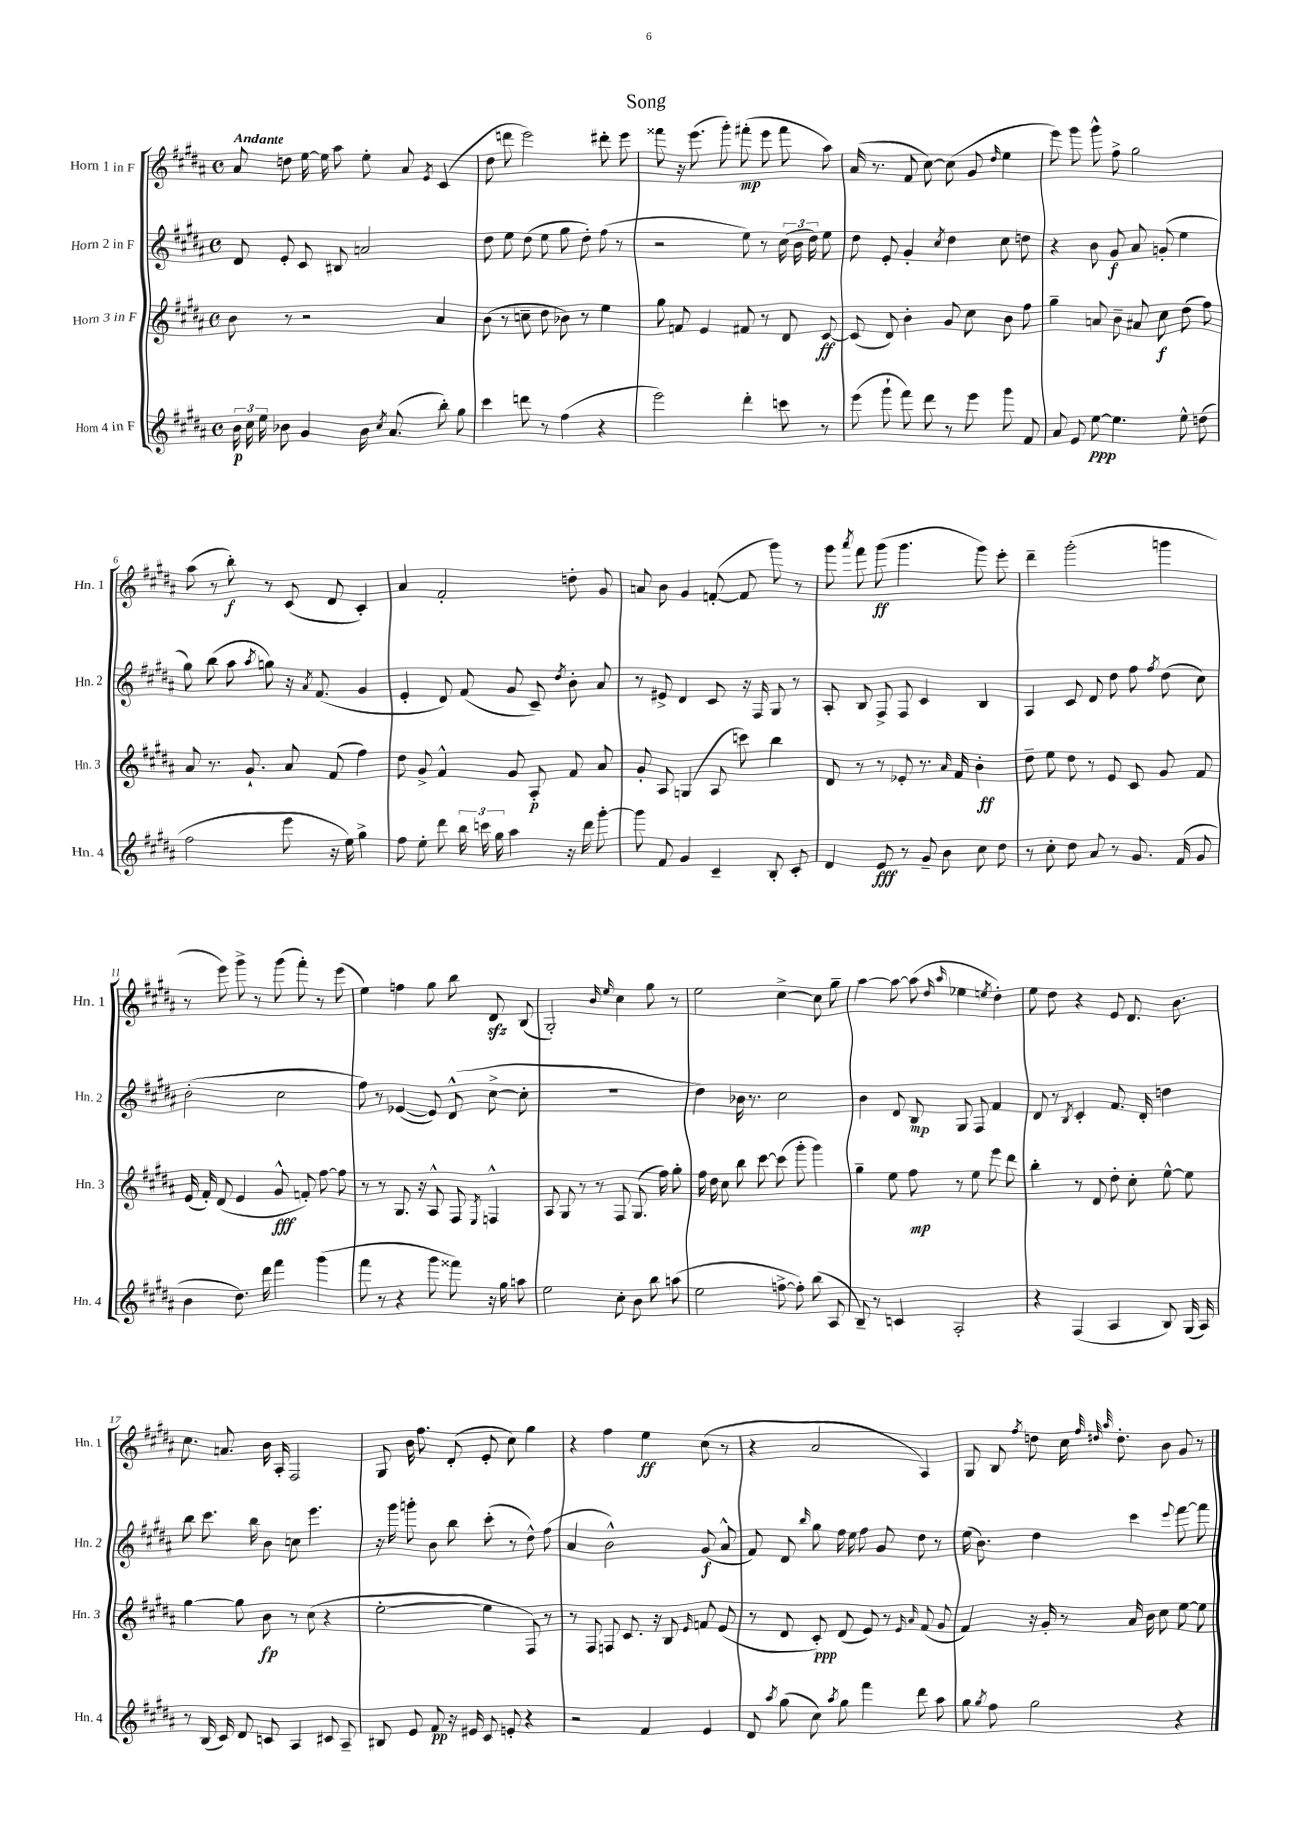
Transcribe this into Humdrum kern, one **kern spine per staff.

**kern	**dynam	**kern	**dynam	**kern	**dynam	**kern	**dynam
*part4	*part4	*part3	*part3	*part2	*part2	*part1	*part1
*staff4	*staff4	*staff3	*staff3	*staff2	*staff2	*staff1	*staff1
*I"Horn 4 in F	*	*I"Horn 3 in F	*	*I"Horn 2 in F	*	*I"Horn 1 in F	*
*I'Hn. 4	*	*I'Hn. 3	*	*I'Hn. 2	*	*I'Hn. 1	*
*clefG2	*	*clefG2	*	*clefG2	*	*clefG2	*
*k[f#c#g#d#a#]	*	*k[f#c#g#d#a#]	*	*k[f#c#g#d#a#]	*	*k[f#c#g#d#a#]	*
*M4/4	*	*M4/4	*	*M4/4	*	*M4/4	*
*met(c)	*	*met(c)	*	*met(c)	*	*met(c)	*
=1	=1	=1	=1	=1	=1	=1	=1
!	!	!	!	!	!	!LO:TX:a:B:t=Andante	!
24b\	p	8b\	.	8d#/	.	8a#/	.
24cc#\	.	.	.	.	.	.	.
24ee\	.	.	.	.	.	.	.
8b-X\	.	8r	.	8e'/	.	8ddn\	.
4g#/	.	2r	.	8c#/	.	[16ee\	.
.	.	.	.	.	.	16ee\]	.
.	.	.	.	8B#X/	.	8aa#\	.
16b-\	.	.	.	2an/	.	8ee'\	.
8qcc#/	.	.	.	.	.	.	.
(8.a#/	.	.	.	.	.	.	.
.	.	.	.	.	.	8a#/	.
.	.	.	.	.	.	8qe/	.
8bb'\)	.	4a#/	.	.	.	(4c#/	.
8gg#\	.	.	.	.	.	.	.
=2	=2	=2	=2	=2	=2	=2	=2
4ccc#\	.	(8b\	.	8dd#\	.	8dd#\	.
.	.	8r	.	8ee\	.	8dddn\	.
8dddn\	.	8ccn~\	.	(8dd#\	.	2eee\)	.
8r	.	8dd#\	.	8ee\	.	.	.
(4ff#\	.	8b-X\)	.	8gg#\	.	.	.
.	.	8r	.	8dd#'\)	.	.	.
4r	.	4ee\	.	(8ff#\	.	8ddd#X'\	.
.	.	.	.	8r	.	8eee\	.
=3	=3	=3	=3	=3	=3	=3	=3
2eee\)	.	8gg#\	.	2r	.	8fff##X\	.
.	.	8fn/	.	.	.	16r	.
.	.	.	.	.	.	(8.eee\	.
.	.	4e/	.	.	.	.	.
.	.	.	.	.	.	8ggg#'\)	.
4ddd#'\	.	8f#X/	.	8ee\)	.	(8fff#X'\	mp
.	.	8r	.	8r	.	8eee\	.
8cccn\	.	8d#/	.	(24cc#\	.	8fff#\	.
.	.	.	.	24b\	.	.	.
.	.	.	.	24dd#\)	.	.	.
8r	.	[8c#/	ff	8ee\	.	8aa#\)	.
=4	=4	=4	=4	=4	=4	=4	=4
(8eee\	.	(8c#/]	.	8dd#\	.	(16a#/	.
.	.	.	.	.	.	8.r	.
8ggg#`\	.	8d#/)	.	8e'/	.	.	.
8fff#\)	.	4b'\	.	4g#'/	.	8f#/	.
8ddd#\	.	.	.	.	.	[8cc#\)	.
.	.	.	.	8qcc#/	.	.	.
8r	.	8g#/	.	4dd#\	.	(8cc#\]	.
8eee\	.	8cc#\	.	.	.	8g#/	.
.	.	.	.	.	.	16qqdd#/	.
8ggg#\	.	8b\	.	8cc#\	.	4ee\	.
8f#/	.	8ff#\	.	8ddn\	.	.	.
=5	=5	=5	=5	=5	=5	=5	=5
8a#/	.	4gg#~\	.	4r	.	8eee\)	.
8e/	.	.	.	.	.	8ggg#\	.
[8ee\	ppp	8an/	.	8b\	.	8ggg#^^\	.
4.ee\]	.	8b~\	.	8g#/	f	8ff#^\	.
.	.	8a#X/	.	8a#/	.	2gg#\	.
.	.	8cc#\	f	(8gn'/	.	.	.
8ee^^\	.	(8dd#\	.	4ee\	.	.	.
(8ddn\	.	8ff#\)	.	.	.	.	.
!!LO:LB:g=z
=6	=6	=6	=6	=6	=6	=6	=6
2ff#\	.	8a#/	.	8gg#\)	.	(8aa#\	.
.	.	8.r	.	(8bb\	.	8r	.
.	.	.	.	8aa#\	.	8bb'\)	f
.	.	8.g#`/	.	.	.	.	.
.	.	.	.	8qaa#/	.	.	.
.	.	.	.	8ggn\)	.	8r	.
8eee\	.	8a#/	.	16r	.	(8c#/	.
.	.	.	.	8qa#/	.	.	.
.	.	.	.	(8.f#/	.	.	.
16r	.	(8f#/	.	.	.	8d#/	.
16ee\)	.	.	.	.	.	.	.
4gg#^\	.	4ff#\)	.	4g#/	.	4c#'/)	.
=7	=7	=7	=7	=7	=7	=7	=7
8ff#\	.	8dd#\	.	4e'/	.	4a#/	.
8ee'\	.	8g#^/	.	.	.	.	.
8ddd#\	.	4f#^^/	.	8d#/)	.	2f#'/	.
24bb\	.	.	.	(8f#/	.	.	.
24cccn\	.	.	.	.	.	.	.
24gg#\	.	.	.	.	.	.	.
4aa#\	.	8g#/	.	8g#/	.	.	.
.	.	8A#'/	p	8c#~/)	.	.	.
.	.	.	.	8qdd#/	.	.	.
16r	.	8f#/	.	8b'\	.	8ddn'\	.
16ddd#\	.	.	.	.	.	.	.
[8ggg#'\	.	8a#/	.	8a#/	.	8g#/	.
=8	=8	=8	=8	=8	=8	=8	=8
8ggg#\]	.	8g#'/	.	8r	.	8an/	.
8f#/	.	8A#/	.	8e#X^/	.	8b\	.
4g#/	.	(4Gn/	.	4d#/	.	4g#/	.
4c#~/	.	8A#/	.	8c#/	.	([8fn'/	.
.	.	8cccn\)	.	16r	.	8f/]	.
.	.	.	.	16F#/	.	.	.
8B'/	.	4bb\	.	8G#/	.	8ggg#\)	.
8c#'/	.	.	.	8r	.	8r	.
=9	=9	=9	=9	=9	=9	=9	=9
4d#/	.	8d#/	.	8A#'/	.	8ggg#\	.
.	.	.	.	.	.	8qaaa#/	.
.	.	8r	.	8B/	.	8fff#\	.
8e/	fff	8r	.	8F#^/	.	(8ggg#\	ff
8r	.	8e-X'/	.	8F#/	.	4.ggg#\	.
8g#~/	.	8.r	.	4c#/	.	.	.
8b\	.	.	.	.	.	.	.
.	.	16qqa#/	.	.	.	.	.
.	.	16f#/	.	.	.	.	.
8cc#\	.	4b'\	ff	4B/	.	8ggg#\)	.
8dd#\	.	.	.	.	.	8eee'\	.
=10	=10	=10	=10	=10	=10	=10	=10
8r	.	8dd#~\	.	4A#/	.	4ddd#~\	.
8cc#'\	.	8ee\	.	.	.	.	.
8dd#\	.	8dd#\	.	8c#/	.	(2ggg#'\	.
8a#/	.	8r	.	8d#/	.	.	.
8r	.	8e/	.	8dd#\	.	.	.
8.g#/	.	8c#/	.	8ff#\	.	.	.
.	.	.	.	8qff#/	.	.	.
.	.	8g#/	.	(8dd#\	.	4gggn\	.
(16f#/	.	.	.	.	.	.	.
8g#/	.	8f#/	.	8cc#\)	.	.	.
!!LO:LB:g=z
=11	=11	=11	=11	=11	=11	=11	=11
4b\	.	(16e/	.	(2b'\	.	8r	.
.	.	16f#'/)	.	.	.	.	.
.	.	(8d#/	.	.	.	8eee\)	.
8.dd#\)	.	4e/	.	.	.	8ggg#^\	.
.	.	.	.	.	.	8r	.
16ddd#\	.	.	.	.	.	.	.
4fff#\	.	8g#^^/	fff	2cc#\	.	(8ggg#\	.
.	.	8fn'/)	.	.	.	8fff#'\)	.
(4ggg#\	.	[8ff#\	.	.	.	8r	.
.	.	8ff#\]	.	.	.	(8eee\	.
=12	=12	=12	=12	=12	=12	=12	=12
8fff#\	.	8r	.	8ff#\)	.	4ee\)	.
8r	.	8r	.	8r	.	.	.
4r	.	8.G#/	.	([4e-X/	.	4ffn\	.
.	.	16r	.	.	.	.	.
8ggg#\	.	8A#^^/	.	8e-/])	.	8gg#\	.
8fff##X\)	.	8F#/	.	(8d#^^/	.	8bb\	.
.	.	8qE/	.	.	.	.	.
16r	.	4Fn^^/	.	[8cc#^\	.	8d#zz/	.
16gg#\	.	.	.	.	.	.	.
8aan\	.	.	.	8cc#'\]	.	(8B/	.
=13	=13	=13	=13	=13	=13	=13	=13
2ee\	.	8A#/	.	1r	.	2G#'/)	.
.	.	8G#/	.	.	.	.	.
.	.	8r	.	.	.	.	.
.	.	8r	.	.	.	.	.
.	.	.	.	.	.	16qqb/	.
.	.	.	.	.	.	16qqee/	.
8cc#'\	.	8F#/	.	.	.	4cc#\	.
8b\	.	(8.G#/	.	.	.	.	.
8bb\	.	.	.	.	.	8gg#\	.
.	.	16ff#\)	.	.	.	.	.
(8aan\	.	8gg#'\	.	.	.	8r	.
=14	=14	=14	=14	=14	=14	=14	=14
2ee\	.	16ff#\	.	4dd#\)	.	2ee\	.
.	.	16dd#\	.	.	.	.	.
.	.	8cc#\	.	.	.	.	.
.	.	8bb\	.	16b-X\	.	.	.
.	.	.	.	8.r	.	.	.
.	.	[8ccc#\	.	.	.	.	.
[8ffn^\	.	(8ccc#\]	.	2cc#\	.	[4cc#^\	.
8ff'\])	.	8ggg#'\	.	.	.	.	.
(8bb\	.	4ggg#\)	.	.	.	8cc#\]	.
8A#/	.	.	.	.	.	8gg#~\	.
=15	=15	=15	=15	=15	=15	=15	=15
8B~/)	.	4gg#~\	.	4b\	.	[4aa#\	.
8r	.	.	.	.	.	.	.
4cn/	.	8ee\	.	8d#/	.	8aa#\_	.
.	.	8ff#\	mp	8B/	mp	(8aa#\]	.
.	.	.	.	.	.	16qqdd#/	.
.	.	.	.	.	.	16qqaa#/	.
2A#'/	.	8r	.	8G#/	.	4ee-X\	.
.	.	8ee\	.	8F#/	.	.	.
.	.	.	.	.	.	8qeen/	.
.	.	8eee\	.	4f#/	.	4dd#'\)	.
.	.	8ddd#\	.	.	.	.	.
=16	=16	=16	=16	=16	=16	=16	=16
4r	.	4bb'\	.	8d#/	.	8ee\	.
.	.	.	.	8r	.	8dd#\	.
.	.	.	.	8qB/	.	.	.
(4F#/	.	8r	.	4c#'/	.	4r	.
.	.	8d#/	.	.	.	.	.
4A#/	.	8dd#'\	.	8.f#/	.	8e/	.
.	.	8cc#'\	.	.	.	8.d#/	.
.	.	.	.	16d#'/	.	.	.
8B/)	.	[8ee^^\	.	4ddn\	.	.	.
.	.	.	.	.	.	8.b\	.
(16G#/	.	8ee\]	.	.	.	.	.
16A#/)	.	.	.	.	.	.	.
!!LO:LB:g=z
=17	=17	=17	=17	=17	=17	=17	=17
8r	.	[4gg#\	.	8bb\	.	8.cc#\	.
(16B/	.	.	.	8.ccc#\	.	.	.
16c#/)	.	.	.	.	.	8.an/	.
8d#/	.	8gg#\]	.	.	.	.	.
.	.	.	.	16bb\	.	.	.
8cn/	.	8b\	fp	8b\	.	16b\	.
.	.	.	.	.	.	16A#'/	.
4A#/	.	8r	.	8ccn\	.	2F#/	.
.	.	(8cc#\	.	4.eee\	.	.	.
8c#X/	.	4r	.	.	.	.	.
8A#~/	.	.	.	.	.	.	.
=18	=18	=18	=18	=18	=18	=18	=18
8B#X/	.	[2ee'\	.	16r	.	8G#/	.
.	.	.	.	16ggg#\	.	.	.
8e/	.	.	.	8gggn'\	.	16b\	.
.	.	.	.	.	.	8.ff#\	.
8f#/	pp	.	.	8b\	.	.	.
16r	.	.	.	8bb\	.	(8d#'/	.
16e#X/	.	.	.	.	.	.	.
8c#/	.	4ee\]	.	(8ccc#'\	.	8e'/	.
8en'/	.	.	.	8r	.	8cc#\)	.
4r	.	8F#/)	.	8dd#^^\)	.	4gg#\	.
.	.	8r	.	(8ff#\	.	.	.
=19	=19	=19	=19	=19	=19	=19	=19
2r	.	8r	.	4a#/	.	4r	.
.	.	8F#/	.	.	.	.	.
.	.	8Fn/	.	2b^^\)	.	4ff#\	.
.	.	8.c#/	.	.	.	.	.
4f#/	.	.	.	.	.	4ee\	ff
.	.	16r	.	.	.	.	.
.	.	8B/	.	.	.	.	.
.	.	16qqe/	.	.	.	.	.
4e/	.	8fn/	.	(8g#/	f	(8cc#\	.
.	.	(8e/	.	8a#^^/	.	8r	.
=20	=20	=20	=20	=20	=20	=20	=20
8d#/	.	8r	.	8f#/)	.	4r	.
8qaa#/	.	.	.	.	.	.	.
(8gg#\	.	8d#/	.	8d#/	.	.	.
.	.	.	.	16qqbb/	.	.	.
8cc#\)	.	8c#'/)	ppp	8gg#\	.	2a#/	.
8qaa#/	.	.	.	.	.	.	.
8gg#\	.	(8d#/	.	16ff#\	.	.	.
.	.	.	.	16ee\	.	.	.
4fff#\	.	8e/)	.	8ff#\	.	.	.
.	.	8r	.	8g#/	.	.	.
.	.	16qqe/	.	.	.	.	.
.	.	16qqa#/	.	.	.	.	.
8ddd#\	.	(8f#/	.	8dd#\	.	4A#/)	.
8aa#\	.	8g#/	.	8r	.	.	.
=21	=21	=21	=21	=21	=21	=21	=21
8gg#\	.	4f#/)	.	(16ee\	.	8G#/	.
.	.	.	.	8.b\)	.	.	.
8qgg#/	.	.	.	.	.	.	.
8ff#\	.	.	.	.	.	8B/	.
.	.	.	.	.	.	8qff#/	.
2gg#\	.	16r	.	4dd#\	.	8ddn\	.
.	.	16g#'/	.	.	.	.	.
.	.	8r	.	.	.	16cc#\	.
.	.	.	.	.	.	32qqff#/	.
.	.	.	.	.	.	32qqdd#X/	.
.	.	.	.	.	.	32qqaa#/	.
.	.	.	.	.	.	8.dd#'\	.
.	.	16a#/	.	4ccc#\	.	.	.
.	.	16b\	.	.	.	.	.
.	.	8cc#\	.	.	.	8b\	.
.	.	.	.	8qqeee/	.	.	.
4r	.	[8ee\	.	[8fff#\	.	8g#/	.
.	.	8ee\]	.	8fff#\]	.	8r	.
==	==	==	==	==	==	==	==
*-	*-	*-	*-	*-	*-	*-	*-
